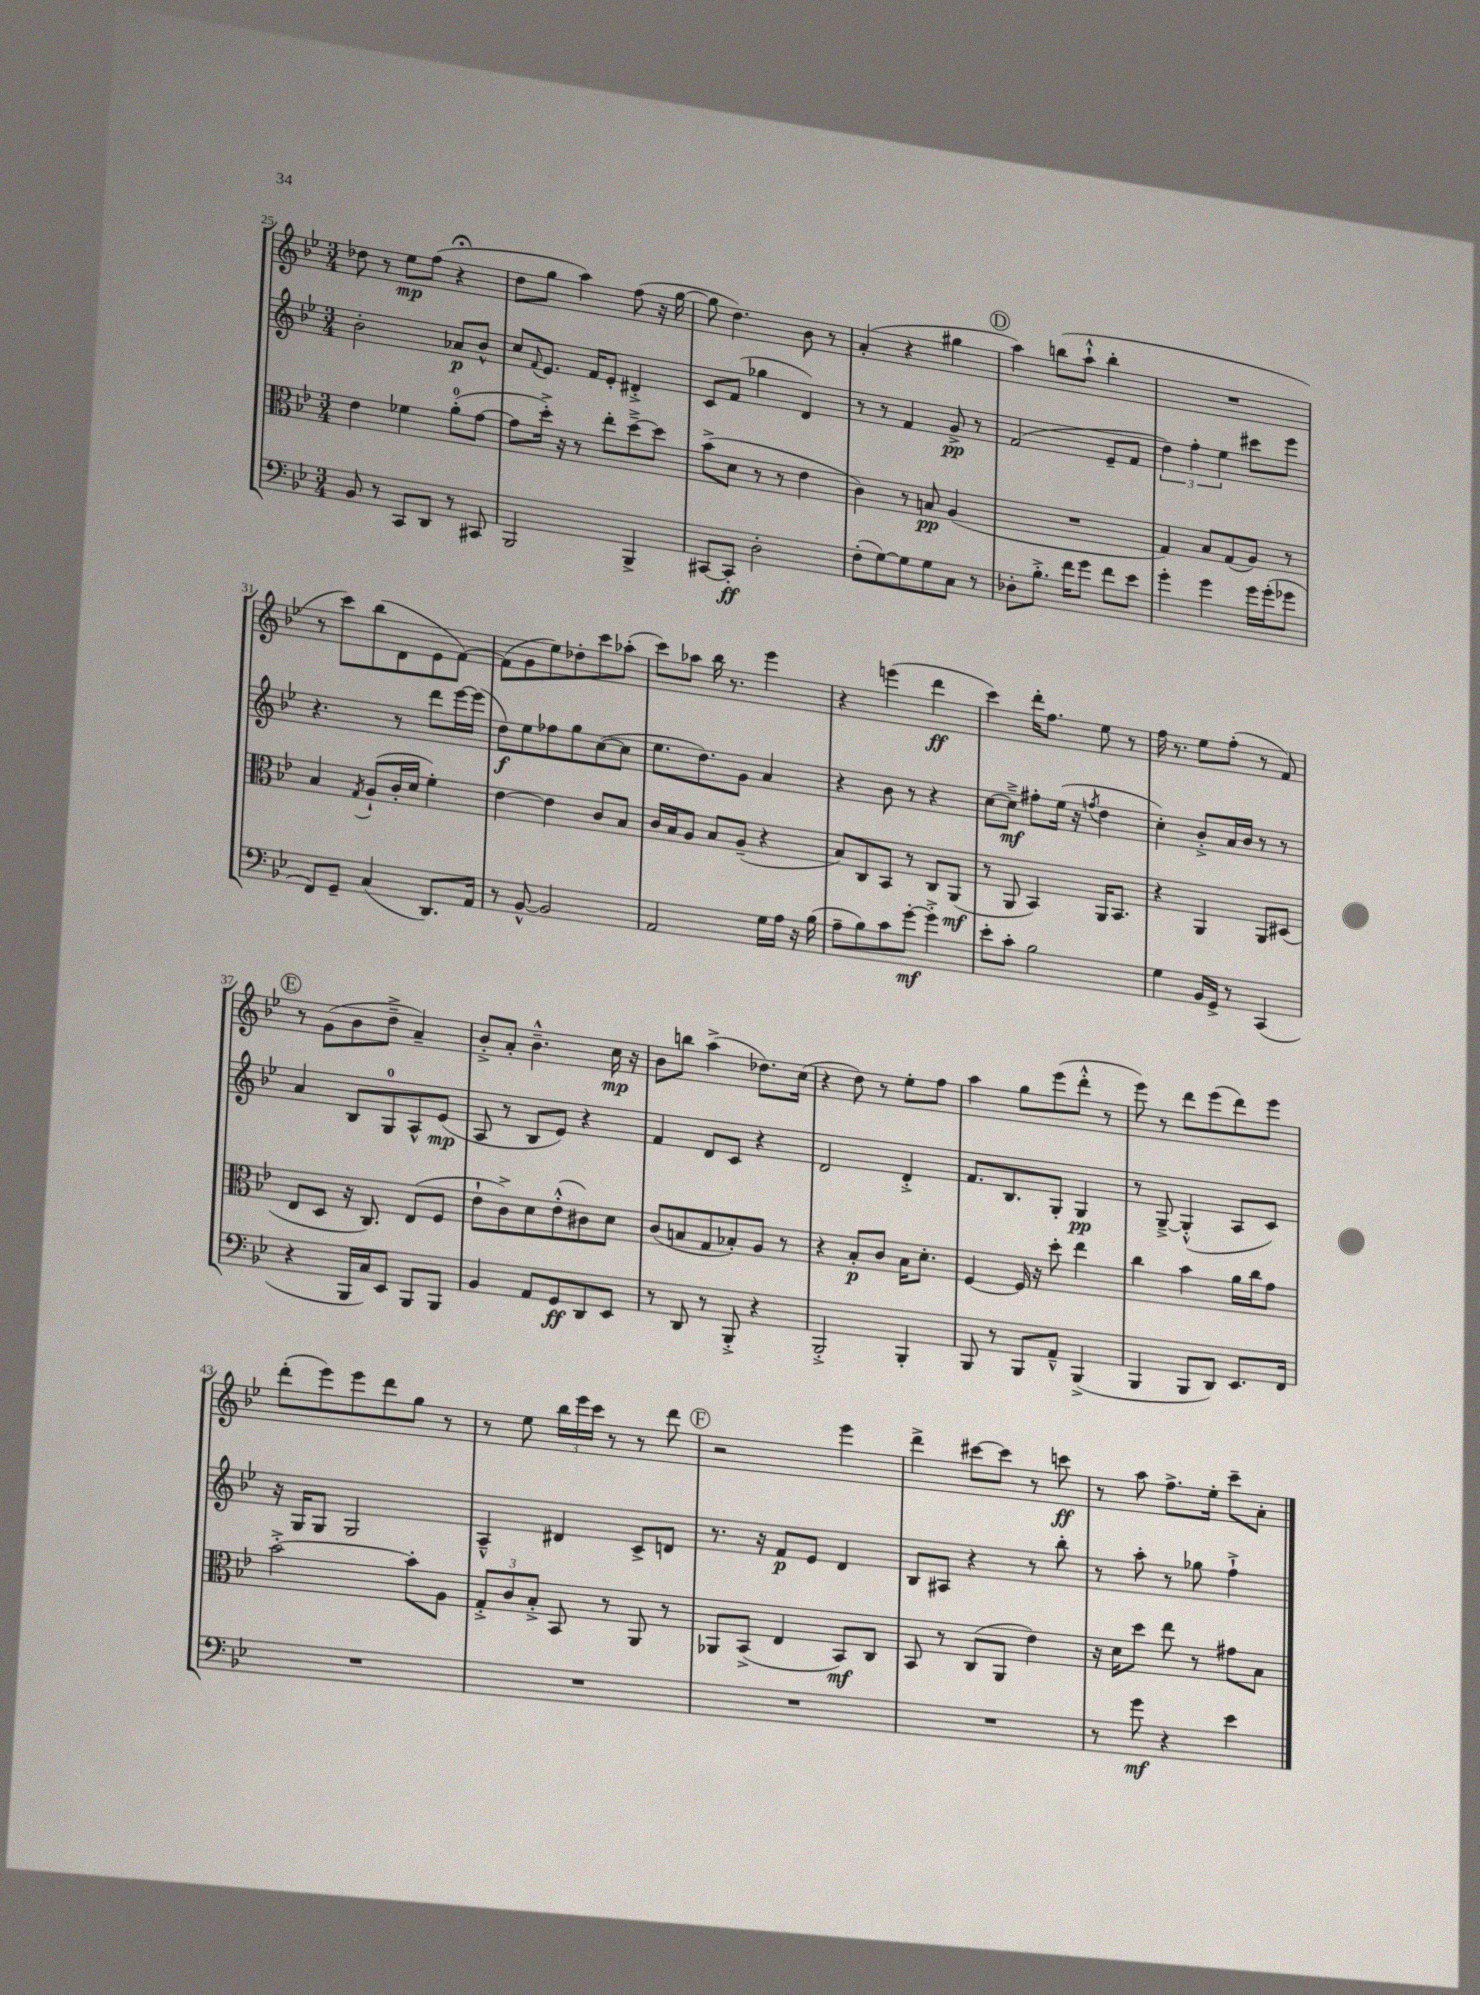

**kern	**kern	**kern	**kern
*staff4	*staff3	*staff2	*staff1
*clefF4	*clefC3	*clefG2	*clefG2
*k[b-e-]	*k[b-e-]	*k[b-e-]	*k[b-e-]
*M3/4	*M3/4	*M3/4	*M3/4
8BB-	4e-	2b-'	8dd-
8r	.	.	8r
8CC	4f-	.	8ee-
8DD	.	.	(8ff
8r	(8a'	8a-	4r;
8CC#	[8g	8b-^^	.
=	=	=	=
2BBB-	8g]	8cc	8dd
.	.	8qqf	.
.	16dd'^)	8.e-	8gg
.	16r	.	.
.	8r	.	4aa)
.	.	16f	.
.	8ee-'	8e-'	.
4BBB-^	[8dd~^	4d#'^	(8ff
.	8dd]	.	16r
.	.	.	[16gg
=	=	=	=
[8CC#	(8b-^	8c	8gg]
8CC#']	8d	(8f	4.dd)
2D'	8r	4gg-	.
.	8r	.	.
.	4e-	4d)	8b-
.	.	.	8r
=	=	=	=
(8F'	4c)	8r	(4a'
[8G)	.	8r	.
8G]	8r	4f	4r
8G	8B	.	.
8C	(4A	8g^	4gg#
8r	.	8r	.
=	=	=	=
8D-'	2.r	(2f	4aa)
8.B-'^	.	.	.
.	.	.	(8bb
16f	.	.	.
8g	.	.	8aa`^^
8f	.	8e-~	4bb'
8e-	.	8f	.
=	=	=	=
4g'	4G)	6dd)	2.r
.	.	6ff'	.
4g	8B-	.	.
.	.	6ee-	.
.	(8G	.	.
16g	8A)	8ccc#	.
(16g'	.	.	.
8g-	8r	8eee-	.
=	=	=	=
8FF)	4B-	4.r	8r
8GG~	.	.	8ccc)
.	8qG	.	.
(4C	(8A`	.	(8bb-
.	16c'	8r	8d
.	16d	.	.
8.DD)	4f')	8ddd	8e-
.	.	[16eee-	[8f)
16AA	.	(16eee-]	.
=	=	=	=
8r	[4e-	8dd)	(8f]
[8BB-^^	.	8ee-	8g
2BB-]	4e-]	8ff-	8ee-)
.	.	8gg	8dd-'
.	8c	([8cc	8ccc
.	8B-	8cc]	(8aa-'
=	=	=	=
2AA	16c	8.ee-	8ccc)
.	16B-	.	.
.	8A	.	8aa-
.	.	8.dd)	.
.	8B-	.	16bb-
.	.	.	8.r
.	(8A~	8g	.
16G	4r	4a	4eee-
16A	.	.	.
16r	.	.	.
(16B-	.	.	.
=	=	=	=
8A~	8B-)	4r	4r
8B-)	8C	.	.
8c	8BB-	8b-	(4eee
[8g'	8r	8r	.
4g'^]	8C	4r	4ddd
.	(8AA	.	.
=	=	=	=
8e-'	8r	[8cc	4ccc)
8c'	8AA	8cc~^]	.
2B-	4BB-)	8ff#'	16ddd'
.	.	.	8.ff
.	.	(16ee-	.
.	.	16r	.
.	.	8qff	.
.	16AA	4dd	8ee-
.	8.BB-	.	.
.	.	.	8r
=	=	=	=
4G	4r	4cc')	16ff
.	.	.	8.r
16BB-	4AA	8b-'^	8ee-
16GG^	.	.	.
8r	.	16a	(8ff'
.	.	16b-	.
(4CC	8AA	8r	8r
.	(8D#	8r	8f)
=	=	=	=
4r	8E-	4a	8r
.	8D	.	(8g
16BBB-	16r	8B-	8b-
16C)	8.C)	.	.
8EE-	.	8G	8dd~^
8BBB-	(8E-	8A^^	4a~)
8BBB-	8F	(8e-	.
=	=	=	=
4BB-	8e-`	8A	8b-'^
.	8c^)	8r	8a'
8AA	8d	8B-	4.b-~^^
8GG	(8e-'^^	8e-)	.
8DD	8c#)	4r	.
8EE-	8d	.	16cc
.	.	.	16r
=	=	=	=
8r	(8c	4f	8b-
8DD	8B	.	8bb
8r	8G	8d	(4aa^
8BBB-'^	8B-')	8c	.
4r	8A	4r	8.dd-)
.	8r	.	.
.	.	.	(16cc
=	=	=	=
2BBB-'^	4r	2d	4r
.	8B-'	.	8dd)
.	8c	.	8r
4BBB-'	16B-	4d'^	8ee-'
.	8.d'	.	.
.	.	.	8ff
=	=	=	=
8BBB-	[4F	8.f	4aa
8r	.	.	.
.	.	8.B-	.
8BBB-	16F]	.	8gg
.	16r	.	.
8AA~^^	8dd'	8G'	(8eee-
(4BBB-^	4ee-	4G	8ddd'^^
.	.	.	8r
=	=	=	=
4BBB-	4cc	8r	8eee-)
.	.	[8G~^	8r
8BBB-	4b-	(4G'^^]	8ddd
8DD)	.	.	(8eee-
8.EE-	16a	8A	8ddd)
.	16cc	.	.
.	8g	8c)	8eee-
16FF	.	.	.
=	=	=	=
2.r	[2b-'^	16r	(8ddd'
.	.	16G	.
.	.	8G	8eee-)
.	.	2G	8eee-
.	.	.	8ddd
.	8b-']	.	8gg
.	8A	.	8r
=	=	=	=
2.r	12G'^	4A~^^	8r
.	12c	.	.
.	.	.	8ee-
.	12B-'^	.	.
.	8BB-	4d#	24bb-
.	.	.	24eee-
.	.	.	24ccc
.	8r	.	8r
.	8AA	8c^	8r
.	8r	8d	8ddd
=	=	=	=
2.r	8AA-	8.r	2r
.	(8BB-^	.	.
.	.	16r	.
.	4E-	8f	.
.	.	8e-	.
.	8BB-)	4d	4eee-
.	8C	.	.
=	=	=	=
2.r	8BB-	8B-	4ddd^
.	8r	8A#	.
.	(8C	4r	[8ccc#
.	8AA	.	8ccc#]
.	4e-)	8r	8r
.	.	8bb-'	8ccc
=	=	=	=
8r	16r	8r	8r
.	16d	.	.
8g	8dd	8aa'	8aa
4r	8ee-	8r	8.ff^
.	8r	8gg-	.
.	.	.	16ee-'
4e-	8g#	4ff`^	8ccc~
.	8B-	.	8a'
==	==	==	==
*-	*-	*-	*-
